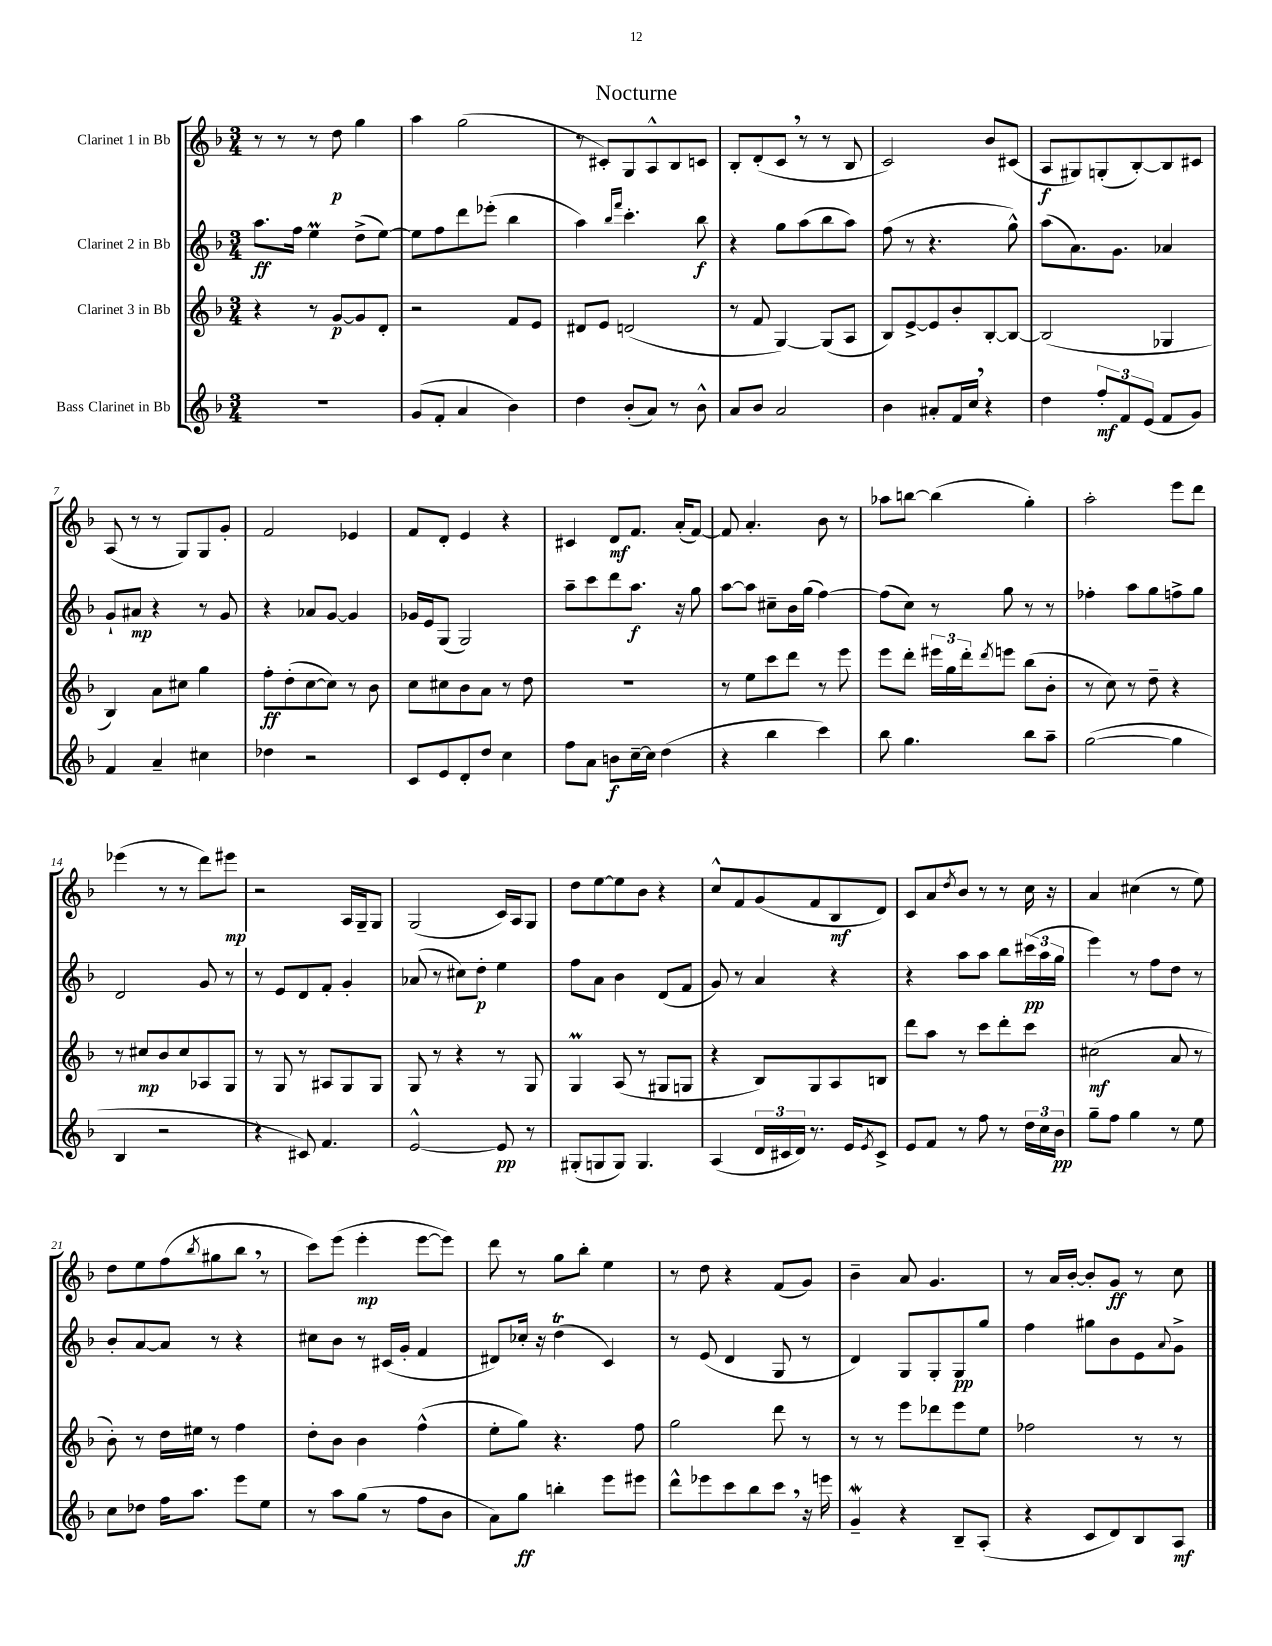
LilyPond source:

\header { title = "Nocturne" }
<<
\new StaffGroup <<
\new Staff = "s0" \with { instrumentName = "Clarinet 1 in Bb" } {
    \clef treble \key f \major \numericTimeSignature \time 3/4
    r8 r8 r8 d''8\p g''4 |
    a''4 g''2( |
    r8 cis'8-.) g8 a8-^ bes8 c'8 |
    bes8-. d'8-.( c'8 \breathe r8 r8 bes8 |
    c'2) bes'8 cis'8( |
    a8\f gis8) g8-.( bes8~-.) bes8 cis'8 |
    a8( r8 r8 g8) g8 g'8-. |
    f'2 ees'4 |
    f'8 d'8-. e'4 r4 |
    cis'4 d'8\mf f'8. a'16-.( f'8~) |
    f'8 a'4.-. bes'8 r8 |
    aes''8 b''8~ b''4( g''4-.) |
    a''2-. e'''8 d'''8 |
    ees'''4( r8 r8 d'''8) eis'''8\mp |
    r2 a16 g16-- g8 |
    g2( c'16) a16 g8 |
    d''8 e''8~ e''8 bes'8 r4 |
    c''8-^ f'8 g'8( f'8 bes8\mf d'8) |
    c'8 a'8 \acciaccatura { d''8 } bes'8 r8 r8 c''16 r16 |
    a'4 cis''4( r8 e''8) |
    d''8 e''8 f''8( \acciaccatura { bes''8 } gis''8 bes''8 \breathe r8 |
    c'''8) e'''8( e'''4-.\mp e'''8~ e'''8) |
    d'''8 r8 g''8 bes''8-. e''4 |
    r8 d''8 r4 f'8( g'8) |
    bes'4-- a'8 g'4. |
    r8 a'16 bes'16~-. bes'8-. g'8\ff r8 c''8 \bar "|." |
}
\new Staff = "s1" \with { instrumentName = "Clarinet 2 in Bb" } {
    \clef treble \key f \major \numericTimeSignature \time 3/4
    a''8.\ff f''16 e''4\prall d''8->( e''8~) |
    e''8 f''8 d'''8 ees'''8-.( bes''4 |
    a''4) \grace { bes''16 f'''16 } c'''4.-. bes''8\f |
    r4 g''8 a''8( bes''8 a''8) |
    f''8( r8 r4. g''8-^) |
    a''8( a'8.) g'8. aes'4 |
    g'8-! ais'8\mp r4 r8 g'8 |
    r4 aes'8 g'8~ g'4 |
    ges'16 e'16 g8( g2) |
    a''8-- c'''8 d'''8 a''8.\f r16 g''8 |
    a''8~ a''8 cis''8-- bes'16 g''16( f''4~) |
    f''8( c''8) r8 g''8 r8 r8 |
    fes''4-. a''8 g''8 f''8-> g''8 |
    d'2 g'8 r8 |
    r8 e'8 d'8 f'8-. g'4-. |
    aes'8( r8 cis''8) d''8-.\p e''4 |
    f''8 a'8 bes'4 d'8( f'8 |
    g'8) r8 a'4 r4 |
    r4 a''8 a''8 bes''8 \tuplet 3/2 { cis'''16\pp( a''16 g''16 } |
    e'''4) r8 f''8 d''8 r8 |
    bes'8-. a'8~ a'8 r8 r4 |
    cis''8 bes'8 r8 cis'16( g'16-. f'4 |
    dis'8) ces''16-. r16 d''4\trill( c'4) |
    r8 e'8( d'4 g8 r8 |
    d'4) g8 g8-. g8\pp g''8 |
    f''4 gis''8 bes'8 e'8 \appoggiatura { a'8 } g'8-> \bar "|." |
}
\new Staff = "s2" \with { instrumentName = "Clarinet 3 in Bb" } {
    \clef treble \key f \major \numericTimeSignature \time 3/4
    r4 r8 g'8~\p g'8 d'8-. |
    r2 f'8 e'8 |
    dis'8 e'8 d'2( |
    r8 f'8 g4~) g8( a8 |
    bes8) e'8~-> e'8 bes'8-. bes8~-. bes8~ |
    bes2( ges4 |
    bes4) a'8 cis''8 g''4 |
    f''8-.\ff d''8-.( c''8~ c''8) r8 bes'8 |
    c''8 cis''8 bes'8 a'8 r8 d''8 |
    R2. |
    r8 e''8 c'''8 d'''8 r8 e'''8 |
    e'''8 d'''8-. \tuplet 3/2 { eis'''16 g''16 d'''16-. } \acciaccatura { d'''8 } e'''8 bes''8( bes'8-. |
    r8 c''8) r8 d''8-- r4 |
    r8 cis''8\mp bes'8 cis''8 aes8 g8 |
    r8 g8 r8 ais8 g8 g8 |
    g8 r8 r4 r8 g8 |
    g4\prall a8( r8 gis8 g8 |
    r4 bes8) g8 a8 b8 |
    d'''8 a''8 r8 c'''8 d'''8-. c'''8 |
    cis''2\mf( a'8 r8 |
    bes'8-.) r8 d''16 eis''16 r8 f''4 |
    d''8-. bes'8 bes'4 f''4-^( |
    e''8-. g''8) r4. f''8 |
    g''2 d'''8 r8 |
    r8 r8 e'''8 des'''8 e'''8 e''8 |
    fes''2 r8 r8 \bar "|." |
}
\new Staff = "s3" \with { instrumentName = "Bass Clarinet in Bb" } {
    \clef treble \key f \major \numericTimeSignature \time 3/4
    R2. |
    g'8( f'8-. a'4 bes'4) |
    d''4 bes'8-.( a'8) r8 bes'8-^ |
    a'8 bes'8 a'2 |
    bes'4 ais'8-. f'16 c''16 \breathe r4 |
    d''4 \tuplet 3/2 { f''8-.\mf f'8 e'8( } f'8 g'8) |
    f'4 a'4-- cis''4 |
    des''4 r2 |
    c'8 e'8 d'8-. d''8 c''4 |
    f''8 a'8 b'8\f c''16~-- c''16 d''4( |
    r4 bes''4 c'''4) |
    bes''8 g''4. bes''8 a''8-- |
    g''2~( g''4 |
    bes4 r2 |
    r4 cis'8) f'4. |
    e'2~-^ e'8\pp r8 |
    gis8-.( g8 g8) g4. |
    a4( \tuplet 3/2 { d'16 cis'16 d'16) } r8. e'16 \acciaccatura { e'8 } cis'8-> |
    e'8 f'8 r8 f''8 r8 \tuplet 3/2 { d''16 c''16 bes'16\pp } |
    g''8-- f''8 g''4 r8 e''8 |
    c''8 des''8 f''16 a''8. e'''8 e''8 |
    r8 a''8 g''8( r8 f''8 bes'8 |
    a'8) g''8\ff b''4-. e'''8 eis'''8 |
    d'''8-^ ees'''8 c'''8 bes''8 c'''8 \breathe r16 e'''16 |
    g'4--\mordent r4 bes8-- a8-.( |
    r4 c'8 d'8) bes8 a8\mf \bar "|." |
}
>>
>>
